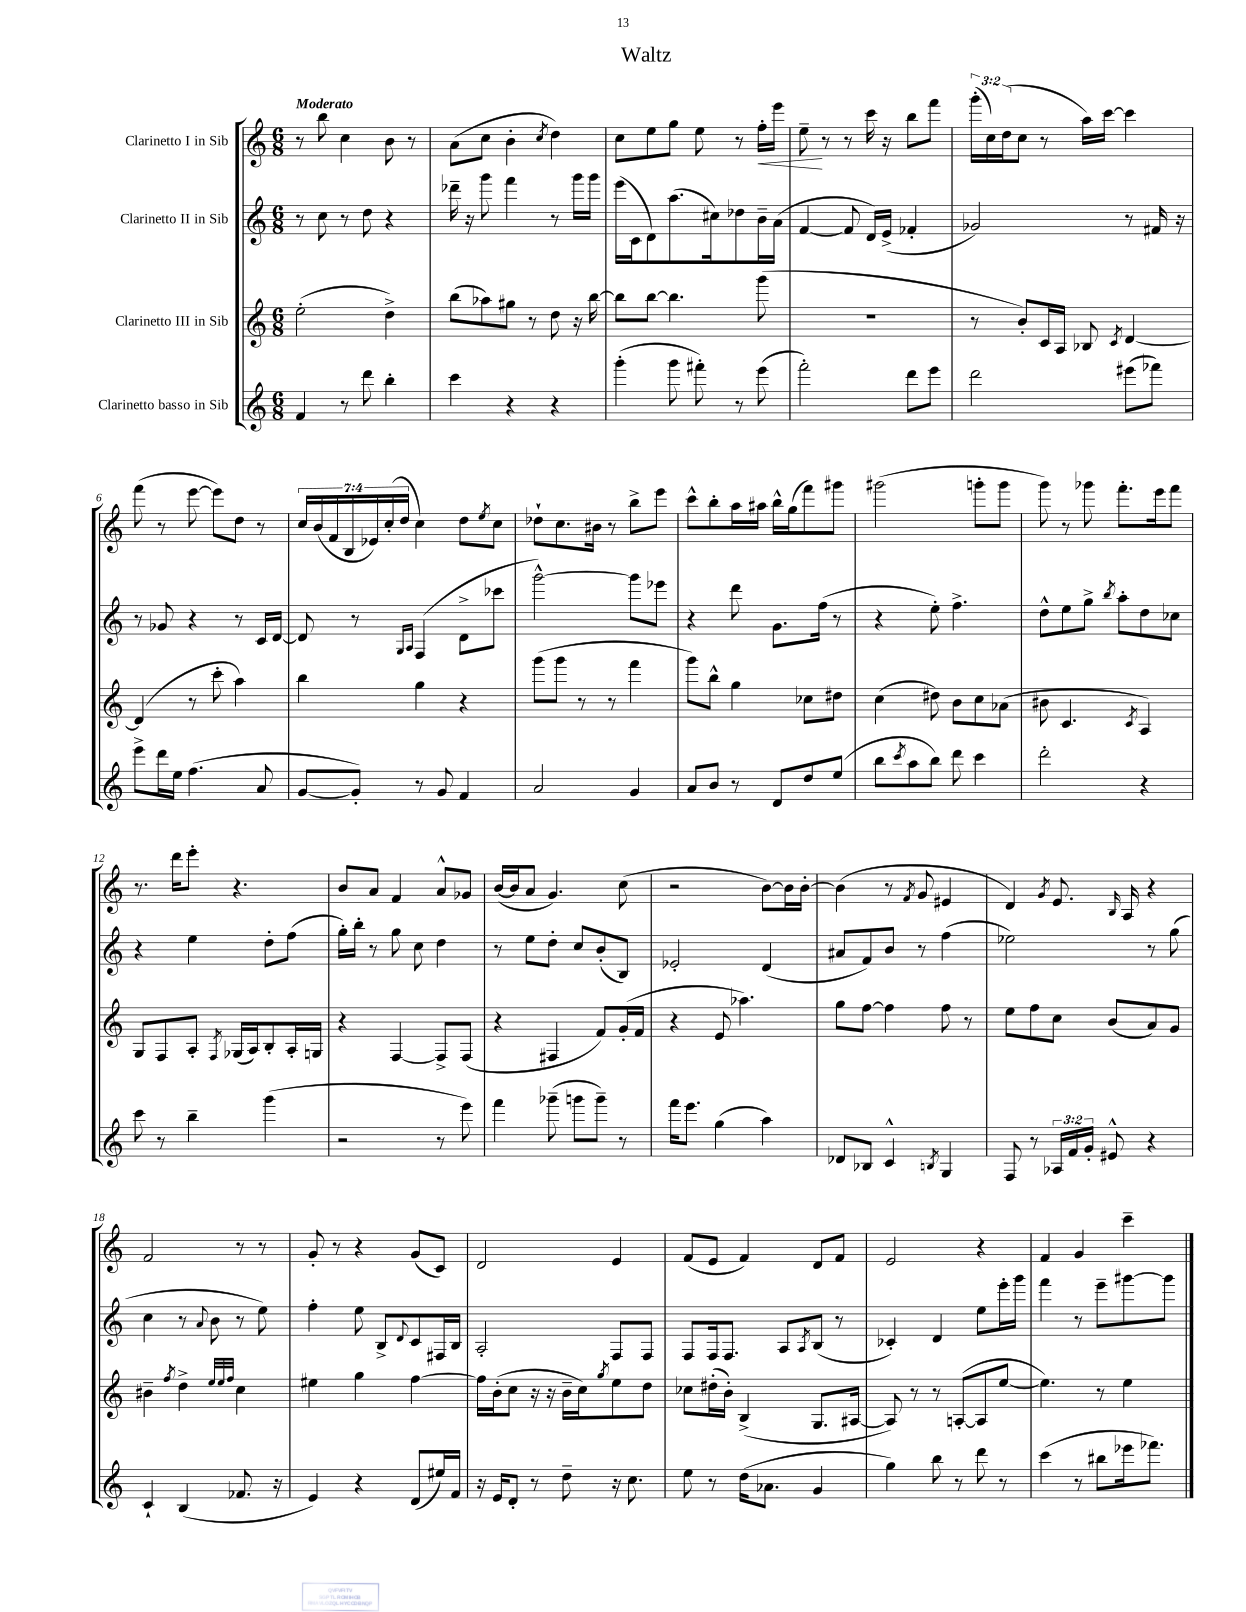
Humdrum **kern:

**kern	**kern	**kern	**kern	**dynam
*part4	*part3	*part2	*part1	*part1
*staff4	*staff3	*staff2	*staff1	*staff1
*I"Clarinetto basso in Sib	*I"Clarinetto III in Sib	*I"Clarinetto II in Sib	*I"Clarinetto I in Sib	*
*clefG2	*clefG2	*clefG2	*clefG2	*
*k[]	*k[]	*k[]	*k[]	*
*M6/8	*M6/8	*M6/8	*M6/8	*
=1	=1	=1	=1	=1
!	!	!	!LO:TX:a:B:t=Moderato	!
4f/	(2ee'\	8r	8r	.
.	.	8cc\	8bb\	.
8r	.	8r	4cc\	.
8ddd\	.	8dd\	.	.
4bb'\	4dd^\)	4r	8b\	.
.	.	.	8r	.
=2	=2	=2	=2	=2
4ccc\	(8bb\L	16ddd-X~\	(8a\L	.
.	.	16r	.	.
.	8aa-X\)	8ggg\	8cc\J	.
4r	8gg#X\J	4fff\	4b'\	.
.	8r	.	.	.
.	.	.	8qcc/	.
4r	8dd\	8r	4dd\)	.
.	16r	16ggg\LL	.	.
.	[16bb\	16ggg\JJ	.	.
=3	=3	=3	=3	=3
(4ggg'\	8bb\L]	(16eee\LL	8cc\L	.
.	.	16c\J	.	.
.	[8bb\J	8d\)	8ee\	.
8ggg\	4.bb\]	(8.aa\	8gg\J	.
8fff#X'\)	.	.	8ee\	.
.	.	16cc#X\k)	.	.
8r	.	8dd-X\	8r	.
!	!	!	!	!LO:HP:b
(8eee\	(8ggg\	16b~\L	16ff'\LL	<
.	.	(16a\JJ	16eee\JJ	.
=4	=4	=4	=4	=4
2fff'\)	2.r	[4f/	8ee~\	.
.	.	.	8r	[
.	.	8f/]	8r	.
.	.	16d/LL)	16ccc\	.
.	.	(16e^/JJ	16r	.
8ddd\L	.	4f-X'/	8bb\L	.
8eee\J	.	.	8fff\J	.
=5	=5	=5	=5	=5
2ddd\	8r	2g-X/)	(24ggg'\LL	.
.	.	.	24cc\)	.
.	.	.	(24dd\J	.
.	8b'/L)	.	8cc\J	.
.	16c/L	.	8r	.
.	16A/JJ	.	.	.
.	8B-X/	.	16aa\LL)	.
.	.	.	[16ccc\JJ	.
.	8qc/	.	.	.
(8eee#X\L	[4d/	8r	4ccc\]	.
8fff-X\J)	.	16f#X/	.	.
.	.	16r	.	.
!!LO:LB:g=z
=6	=6	=6	=6	=6
8eee^\L	(4d/]	8r	(8fff\	.
16ddd\L	.	8g-X/	8r	.
16ee\JJ	.	.	.	.
(4.ff\	8r	4r	[8eee\	.
.	8ccc'\	.	8eee\L])	.
.	4aa\)	8r	8dd\J	.
8a/	.	16c/LL	8r	.
.	.	[16d/JJ	.	.
=7	=7	=7	=7	=7
[8g/L	4bb\	8d/]	28cc/LL	.
.	.	.	(28b/	.
.	.	.	28f/	.
.	.	.	28B/	.
8g'/J])	.	8r	.	.
.	.	.	28e-X/)	.
.	.	.	(28cc'/	.
.	.	.	28dd/JJ	.
.	.	16qqG/LL	.	.
.	.	16qqA/JJ	.	.
8r	4gg\	(4F/	4cc\)	.
8g/	.	.	.	.
4f/	4r	8d^\L	8dd\L	.
.	.	.	8qee/	.
.	.	8ccc-X\J	8cc\J	.
=8	=8	=8	=8	=8
2a/	(8ggg\L	[2ggg^^\)	8dd-X`\L	.
.	8ggg\J	.	8.cc\	.
.	8r	.	.	.
.	.	.	16b#X\Jk	.
.	8r	.	8r	.
4g/	4fff\	8ggg\L]	8bb^\L	.
.	.	8eee-X\J	8eee\J	.
=9	=9	=9	=9	=9
8a/L	8ggg\L)	4r	8ccc^^\L	.
8b/J	8bb^^\J	.	8bb'\	.
8r	4gg\	8ddd\	16aa\L	.
.	.	.	16aa#X\JJ	.
8d/L	.	8.g\L	16bb^^\LL	.
.	.	.	(16gg\J	.
8dd/	8cc-X\L	.	8fff\)	.
.	.	(16ff\Jk	.	.
(8ee/J	8dd#X\J	8r	8ggg#X\J	.
=10	=10	=10	=10	=10
8bb\L	(4cc\	4r	(2ggg#X\	.
8qccc/	.	.	.	.
8aa\	.	.	.	.
8bb\J)	8dd#X\)	8ee'\)	.	.
8ddd\	8b\L	4.ff^\	.	.
4ccc\	8cc\	.	8gggn'\L	.
.	(8a-X\J	.	8ggg\J	.
=11	=11	=11	=11	=11
2ddd'\	8b#X\	8dd^^\L	8ggg\)	.
.	4.c/	8ee\	8r	.
.	.	8gg^\J	8ggg-X\	.
.	.	8qbb/	.	.
.	.	8aa'\L	8.fff'\L	.
.	8qc/	.	.	.
4r	4A/)	8dd\	.	.
.	.	.	16eee\k	.
.	.	8cc-X\J	8fff\J	.
!!LO:LB:g=z
=12	=12	=12	=12	=12
8ccc\	8G/L	4r	8.r	.
8r	8F/	.	.	.
.	.	.	16ddd\KL	.
4bb~\	8A'/J	4ee\	8eee'\J	.
.	8qF/	.	.	.
.	(16G-X/LL	.	4.r	.
.	16A/J)	.	.	.
(4ggg\	8B'/	8dd'\L	.	.
.	16A'/L	(8ff\J	.	.
.	16Gn/JJ	.	.	.
=13	=13	=13	=13	=13
2r	4r	16gg'\LL)	8b/L	.
.	.	16bb'\JJ	.	.
.	.	8r	8a/J	.
.	[4F/	8gg\	4f/	.
.	.	8cc\	.	.
8r	8F^/L]	4dd\	8a^^/L	.
8eee\)	(8F/J	.	8g-X/J	.
=14	=14	=14	=14	=14
4fff\	4r	8r	([16b/LL	.
.	.	.	16b/J]	.
.	.	8ee\L	8a/J	.
(8ggg-X~\	4F#X/	8dd'\J	4.g/)	.
8gggn\L	.	8cc/L	.	.
8ggg~\J)	8f/L)	(8b'/	.	.
8r	(16g'/L	8B/J)	(8cc\	.
.	16f/JJ	.	.	.
=15	=15	=15	=15	=15
16fff\KL	4r	2e-X'/	2r	.
8.eee\J	.	.	.	.
(4gg\	8e/	.	.	.
.	4.aa-X\)	.	.	.
4aa\)	.	(4d/	[8b\L)	.
.	.	.	16b\L]	.
.	.	.	[16b'\JJ	.
=16	=16	=16	=16	=16
8d-X/L	8gg\L	8a#X/L	(4b\]	.
8B-X/J	[8ff\J	8f/)	.	.
4c^^/	4ff\]	8b/J	8r	.
.	.	.	8qf/	.
.	.	8r	8g/	.
8qBn/	.	.	.	.
4G/	8ff\	(4ff\	4e#X/	.
.	8r	.	.	.
=17	=17	=17	=17	=17
8F/	8ee\L	2ee-X\)	4d/)	.
8r	8ff\	.	.	.
.	.	.	8qg/	.
24A-X/LL	8cc\J	.	8.e/	.
24f/	.	.	.	.
24g'/JJ	.	.	.	.
8e#X^^/	(8b/L	.	.	.
.	.	.	16qqB/	.
.	.	.	16A/	.
4r	8a/)	8r	4r	.
.	8g/J	(8gg\	.	.
!!LO:LB:g=z
=18	=18	=18	=18	=18
4c`/	4b#X~\	4cc\	2f/	.
.	8qff/	.	.	.
(4B/	4dd^\	8r	.	.
.	.	8qqa/	.	.
.	.	8b\	.	.
.	32qqee/LLL	.	.	.
.	32qqee/	.	.	.
.	32qqff/JJJ	.	.	.
8.f-X/	4cc\	8r	8r	.
.	.	8ee\)	8r	.
16r	.	.	.	.
=19	=19	=19	=19	=19
4e/)	4ee#X\	4ff'\	8g'/	.
.	.	.	8r	.
4r	4gg\	8ee\	4r	.
.	.	8B^/L	.	.
.	.	8qqd/	.	.
(8d/L	[4ff\	8c/	(8g/L	.
16ee#X/L)	.	16F#X/L	8c/J)	.
16f/JJ	.	16B/JJ	.	.
=20	=20	=20	=20	=20
16r	16ff\LL]	2A'/	2d/	.
16e/KL	(16b'\J	.	.	.
8d'/J	8cc\J	.	.	.
8r	16r	.	.	.
.	16r	.	.	.
8dd~\	16b~\LL	.	.	.
.	16cc\J)	.	.	.
.	8qgg/	.	.	.
16r	8ee\	8F/L	4e/	.
8.cc\	.	.	.	.
.	8dd\J	8F/J	.	.
=21	=21	=21	=21	=21
8ee\	8cc-X\L	8F/L	(8f/L	.
8r	(16dd#X'\L	16F/k	8e/J	.
.	16b'\JJ)	8.F/J	.	.
(16dd\KL	(4B^/	.	4f/)	.
8.a-X\J	.	.	.	.
.	.	8A/L	.	.
.	.	8qA/	.	.
4g/	8.G/L	(8B/J	8d/L	.
.	.	8r	8f/J	.
.	[16A#X/Jk	.	.	.
=22	=22	=22	=22	=22
4gg\)	8A#/])	4c-X'/)	2e/	.
.	8r	.	.	.
8bb\	8r	4d/	.	.
8r	([8An'/L	.	.	.
8ddd\	8A/]	8ee\L	4r	.
8r	[8ee/J	16eee'\L	.	.
.	.	16ggg\JJ	.	.
=23	=23	=23	=23	=23
(4ccc\	4.ee\])	4fff\	4f/	.
8r	.	8r	4g/	.
8bb#X\L	8r	8eee~\L	.	.
16eee-X\k	4ee\	[8ggg#X\	4ccc~\	.
8.fff-X\J)	.	.	.	.
.	.	8ggg#\J]	.	.
==	==	==	==	==
*-	*-	*-	*-	*-
